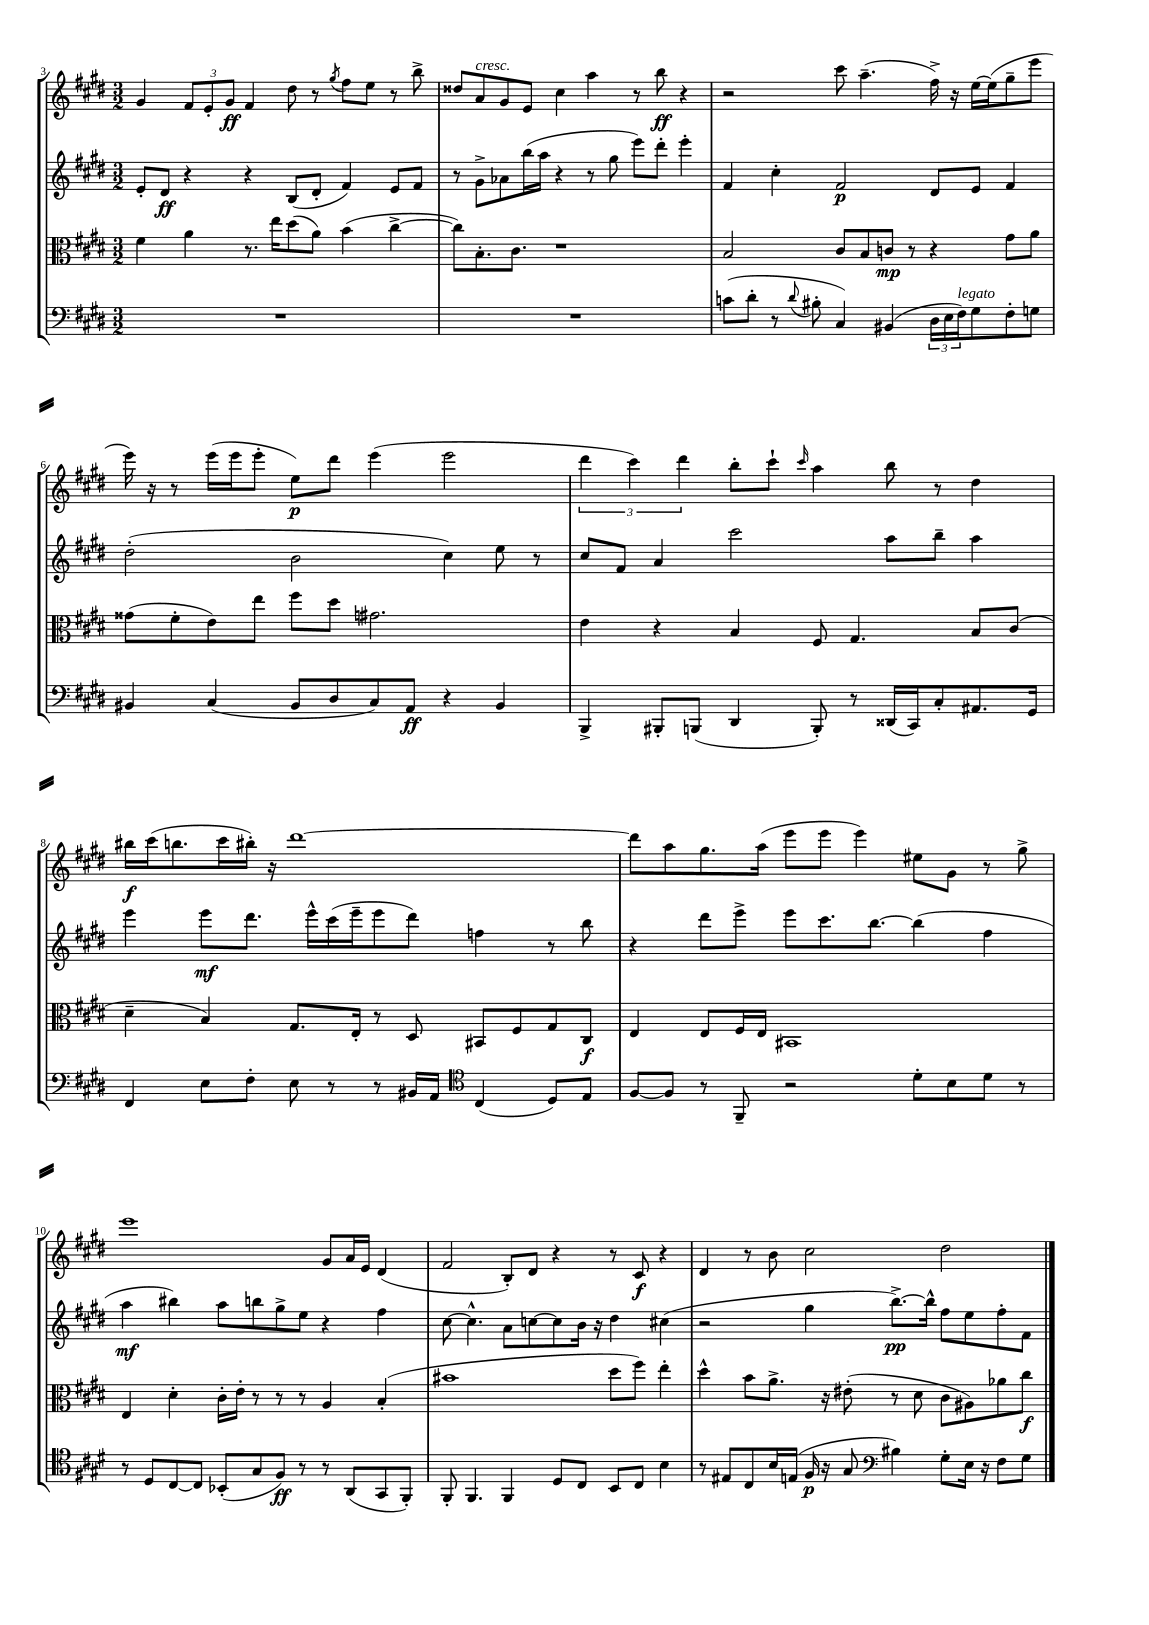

**kern	**dynam	**kern	**dynam	**kern	**dynam	**kern	**dynam
*part4	*part4	*part3	*part3	*part2	*part2	*part1	*part1
*staff4	*staff4	*staff3	*staff3	*staff2	*staff2	*staff1	*staff1
*clefF4	*	*clefC3	*	*clefG2	*	*clefG2	*
*k[f#c#g#d#]	*	*k[f#c#g#d#]	*	*k[f#c#g#d#]	*	*k[f#c#g#d#]	*
*M3/2	*	*M3/2	*	*M3/2	*	*M3/2	*
=3	=3	=3	=3	=3	=3	=3	=3
1.r	.	4f#\	.	8e'/L	.	4g#/	.
.	.	.	.	8d#/J	ff	.	.
.	.	4a\	.	4r	.	12f#/L	.
.	.	.	.	.	.	12e'/	.
.	.	.	.	.	.	12g#/J	ff
.	.	8.r	.	4r	.	4f#/	.
.	.	16ee\KL	.	.	.	.	.
.	.	(8dd#\	.	(8B/L	.	8dd#\	.
.	.	8a\J)	.	8d#'/J	.	8r	.
.	.	.	.	.	.	8qgg#/	.
.	.	(4b\	.	4f#/)	.	8ff#\L	.
.	.	.	.	.	.	8ee\J	.
.	.	[4cc#^\	.	8e/L	.	8r	.
.	.	.	.	8f#/J	.	8bb^\	.
=4	=4	=4	=4	=4	=4	=4	=4
1.r	.	8cc#\L])	.	8r	.	8dd##X/L	.
!	!	!	!	!	!	!LO:TX:a:i:t=cresc.	!
.	.	8.B'\	.	8g#^\L	.	8a/	.
.	.	.	.	8a-X\	.	8g#/	.
.	.	8.c#\J	.	.	.	.	.
.	.	.	.	(16bb\L	.	8e/J	.
.	.	.	.	16aa\JJ	.	.	.
.	.	1r	.	4r	.	4cc#\	.
.	.	.	.	8r	.	4aa\	.
.	.	.	.	8gg#\	.	.	.
.	.	.	.	8eee\L)	.	8r	.
.	.	.	.	8ddd#'\J	.	8bb\	ff
.	.	.	.	4eee'\	.	4r	.
=5	=5	=5	=5	=5	=5	=5	=5
(8cn\L	.	2B/	.	4f#/	.	2r	.
8d#'\J	.	.	.	.	.	.	.
8r	.	.	.	4cc#'\	.	.	.
8qqd#/	.	.	.	.	.	.	.
8B#X'\	.	.	.	.	.	.	.
4C#/)	.	8c#/L	.	2f#/	p	8ccc#\	.
.	.	8B/	.	.	.	(4.aa~\	.
(4BB#X/	.	8cn/J	mp	.	.	.	.
.	.	8r	.	.	.	.	.
24D#\LL	.	4r	.	8d#/L	.	16ff#^\)	.
24E\	.	.	.	.	.	.	.
.	.	.	.	.	.	16r	.
!LO:TX:a:i:t=legato	!	!	!	!	!	!	!
24F#\J)	.	.	.	.	.	.	.
8G#\	.	.	.	8e/J	.	[16ee\LL	.
.	.	.	.	.	.	(16ee\J]	.
8F#'\	.	8g#\L	.	4f#/	.	8gg#~\	.
8Gn\J	.	8a\J	.	.	.	8eee\J	.
!!LO:LB:g=z
=6	=6	=6	=6	=6	=6	=6	=6
4BB#X/	.	(8g##X\L	.	(2dd#'\	.	16eee\)	.
.	.	.	.	.	.	16r	.
.	.	8f#'\	.	.	.	8r	.
(4C#/	.	8e\)	.	.	.	(16eee\LL	.
.	.	.	.	.	.	16eee\J	.
.	.	8ee\J	.	.	.	8eee'\J	.
8BB#/L	.	8ff#\L	.	2b\	.	8ee\L)	p
8D#/	.	8dd#\J	.	.	.	8ddd#\J	.
8C#/)	.	2.g#X\	.	.	.	(4eee\	.
8AA/J	ff	.	.	.	.	.	.
4r	.	.	.	4cc#\)	.	2eee\	.
4BB#/	.	.	.	8ee\	.	.	.
.	.	.	.	8r	.	.	.
=7	=7	=7	=7	=7	=7	=7	=7
4BBB^/	.	4e\	.	8cc#/L	.	6ddd#\	.
.	.	.	.	8f#/J	.	.	.
.	.	.	.	.	.	6ccc#\)	.
8BBB#X'/L	.	4r	.	4a/	.	.	.
.	.	.	.	.	.	6ddd#\	.
(8BBBn/J	.	.	.	.	.	.	.
4DD#/	.	4B/	.	2ccc#\	.	8bb'\L	.
.	.	.	.	.	.	8ccc#`\J	.
.	.	.	.	.	.	16qqccc#/	.
8BBB'/)	.	8F#/	.	.	.	4aa\	.
8r	.	4.G#/	.	.	.	.	.
(16DD##X/LL	.	.	.	8aa\L	.	8bb\	.
16CC#/J)	.	.	.	.	.	.	.
8C#'/	.	.	.	8bb~\J	.	8r	.
8.AA#X/	.	8B/L	.	4aa\	.	4dd#\	.
.	.	(8c#/J	.	.	.	.	.
16GG#/Jk	.	.	.	.	.	.	.
!!LO:LB:g=z
=8	=8	=8	=8	=8	=8	=8	=8
4FF#/	.	4d#~\	.	4eee\	.	16bb#X\LL	f
.	.	.	.	.	.	(16ccc#\J	.
.	.	.	.	.	.	8.bbn\	.
8E\L	.	4B/)	.	8eee\L	mf	.	.
.	.	.	.	.	.	16ccc#\L	.
8F#'\J	.	.	.	8.ddd#\J	.	16bb#X'\JJ)	.
.	.	.	.	.	.	16r	.
8E\	.	8.G#/L	.	.	.	[1ddd#	.
.	.	.	.	16eee^^\LL	.	.	.
8r	.	.	.	(16ccc#\	.	.	.
.	.	16E'/Jk	.	16eee~\J	.	.	.
8r	.	8r	.	8eee\	.	.	.
16BB#X/LL	.	8D#/	.	8ddd#\J)	.	.	.
16AA/JJ	.	.	.	.	.	.	.
*clefC4	*	*	*	*	*	*	*
(4C#/	.	8BB#X/L	.	4ffn\	.	.	.
.	.	8F#/	.	.	.	.	.
8D#/L)	.	8G#/	.	8r	.	.	.
8E/J	.	8C#/J	f	8bb\	.	.	.
=9	=9	=9	=9	=9	=9	=9	=9
[8F#/L	.	4E/	.	4r	.	8ddd#\L]	.
8F#/J]	.	.	.	.	.	8aa\	.
8r	.	8E/L	.	8ddd#\L	.	8.gg#\	.
8FF#~/	.	16F#/L	.	8eee^\J	.	.	.
.	.	16E/JJ	.	.	.	(16aa\Jk	.
2r	.	1BB#X	.	8eee\L	.	8eee\L	.
.	.	.	.	8.ccc#\	.	8eee\J	.
.	.	.	.	.	.	4eee\)	.
.	.	.	.	[8.bb\J	.	.	.
8d#'\L	.	.	.	(4bb\]	.	8ee#X\L	.
8B\	.	.	.	.	.	8g#\J	.
8d#\J	.	.	.	4ff#\	.	8r	.
8r	.	.	.	.	.	8gg#^\	.
!!LO:LB:g=z
=10	=10	=10	=10	=10	=10	=10	=10
8r	.	4E/	.	4aa\	mf	1eee	.
8D#/L	.	.	.	.	.	.	.
[8C#/	.	4d#'\	.	4bb#X\)	.	.	.
8C#/J]	.	.	.	.	.	.	.
(8BB-X'/L	.	16c#'\LL	.	8aa\L	.	.	.
.	.	16e'\JJ	.	.	.	.	.
8G#/	.	8r	.	8bbn\	.	.	.
8F#/J)	ff	8r	.	8gg#^\	.	.	.
8r	.	8r	.	8ee\J	.	.	.
8r	.	4A/	.	4r	.	8g#/L	.
(8AA/L	.	.	.	.	.	16a/L	.
.	.	.	.	.	.	16e/JJ	.
8GG#/	.	(4B'/	.	4ff#\	.	(4d#/	.
8FF#'/J)	.	.	.	.	.	.	.
=11	=11	=11	=11	=11	=11	=11	=11
8FF#'/	.	1b#X	.	[8cc#\	.	2f#/	.
4.FF#/	.	.	.	4.cc#^^\]	.	.	.
4FF#/	.	.	.	8a\L	.	8B'/L)	.
.	.	.	.	[8ccn\	.	8d#/J	.
8D#/L	.	.	.	8cc\]	.	4r	.
8C#/J	.	.	.	16b\Jk	.	.	.
.	.	.	.	16r	.	.	.
8BB/L	.	8dd#\L	.	4dd#\	.	8r	.
8C#/J	.	8ff#\J)	.	.	.	8c#/	f
4B\	.	4ee'\	.	(4cc#X\	.	4r	.
=12	=12	=12	=12	=12	=12	=12	=12
8r	.	4dd#^^\	.	2r	.	4d#/	.
8E#X/L	.	.	.	.	.	.	.
8C#/	.	8b\L	.	.	.	8r	.
16B/L	.	8.a^\J	.	.	.	8b\	.
(16En/JJ	.	.	.	.	.	.	.
16F#/	p	.	.	4gg#\	.	2cc#\	.
16r	.	16r	.	.	.	.	.
8G#/	.	(8e#X'\	.	.	.	.	.
*clefF4	*	*	*	*	*	*	*
4B#X\)	.	8r	.	[8.bb^\L)	pp	.	.
.	.	8d#\	.	.	.	.	.
.	.	.	.	16bb^^\Jk]	.	.	.
8G#'\L	.	8c#\L	.	8ff#\L	.	2dd#\	.
16E\Jk	.	8A#X\)	.	8ee\	.	.	.
16r	.	.	.	.	.	.	.
8F#\L	.	8a-X\	.	8ff#'\	.	.	.
8G#\J	.	8cc#\J	f	8f#\J	.	.	.
==	==	==	==	==	==	==	==
*-	*-	*-	*-	*-	*-	*-	*-
